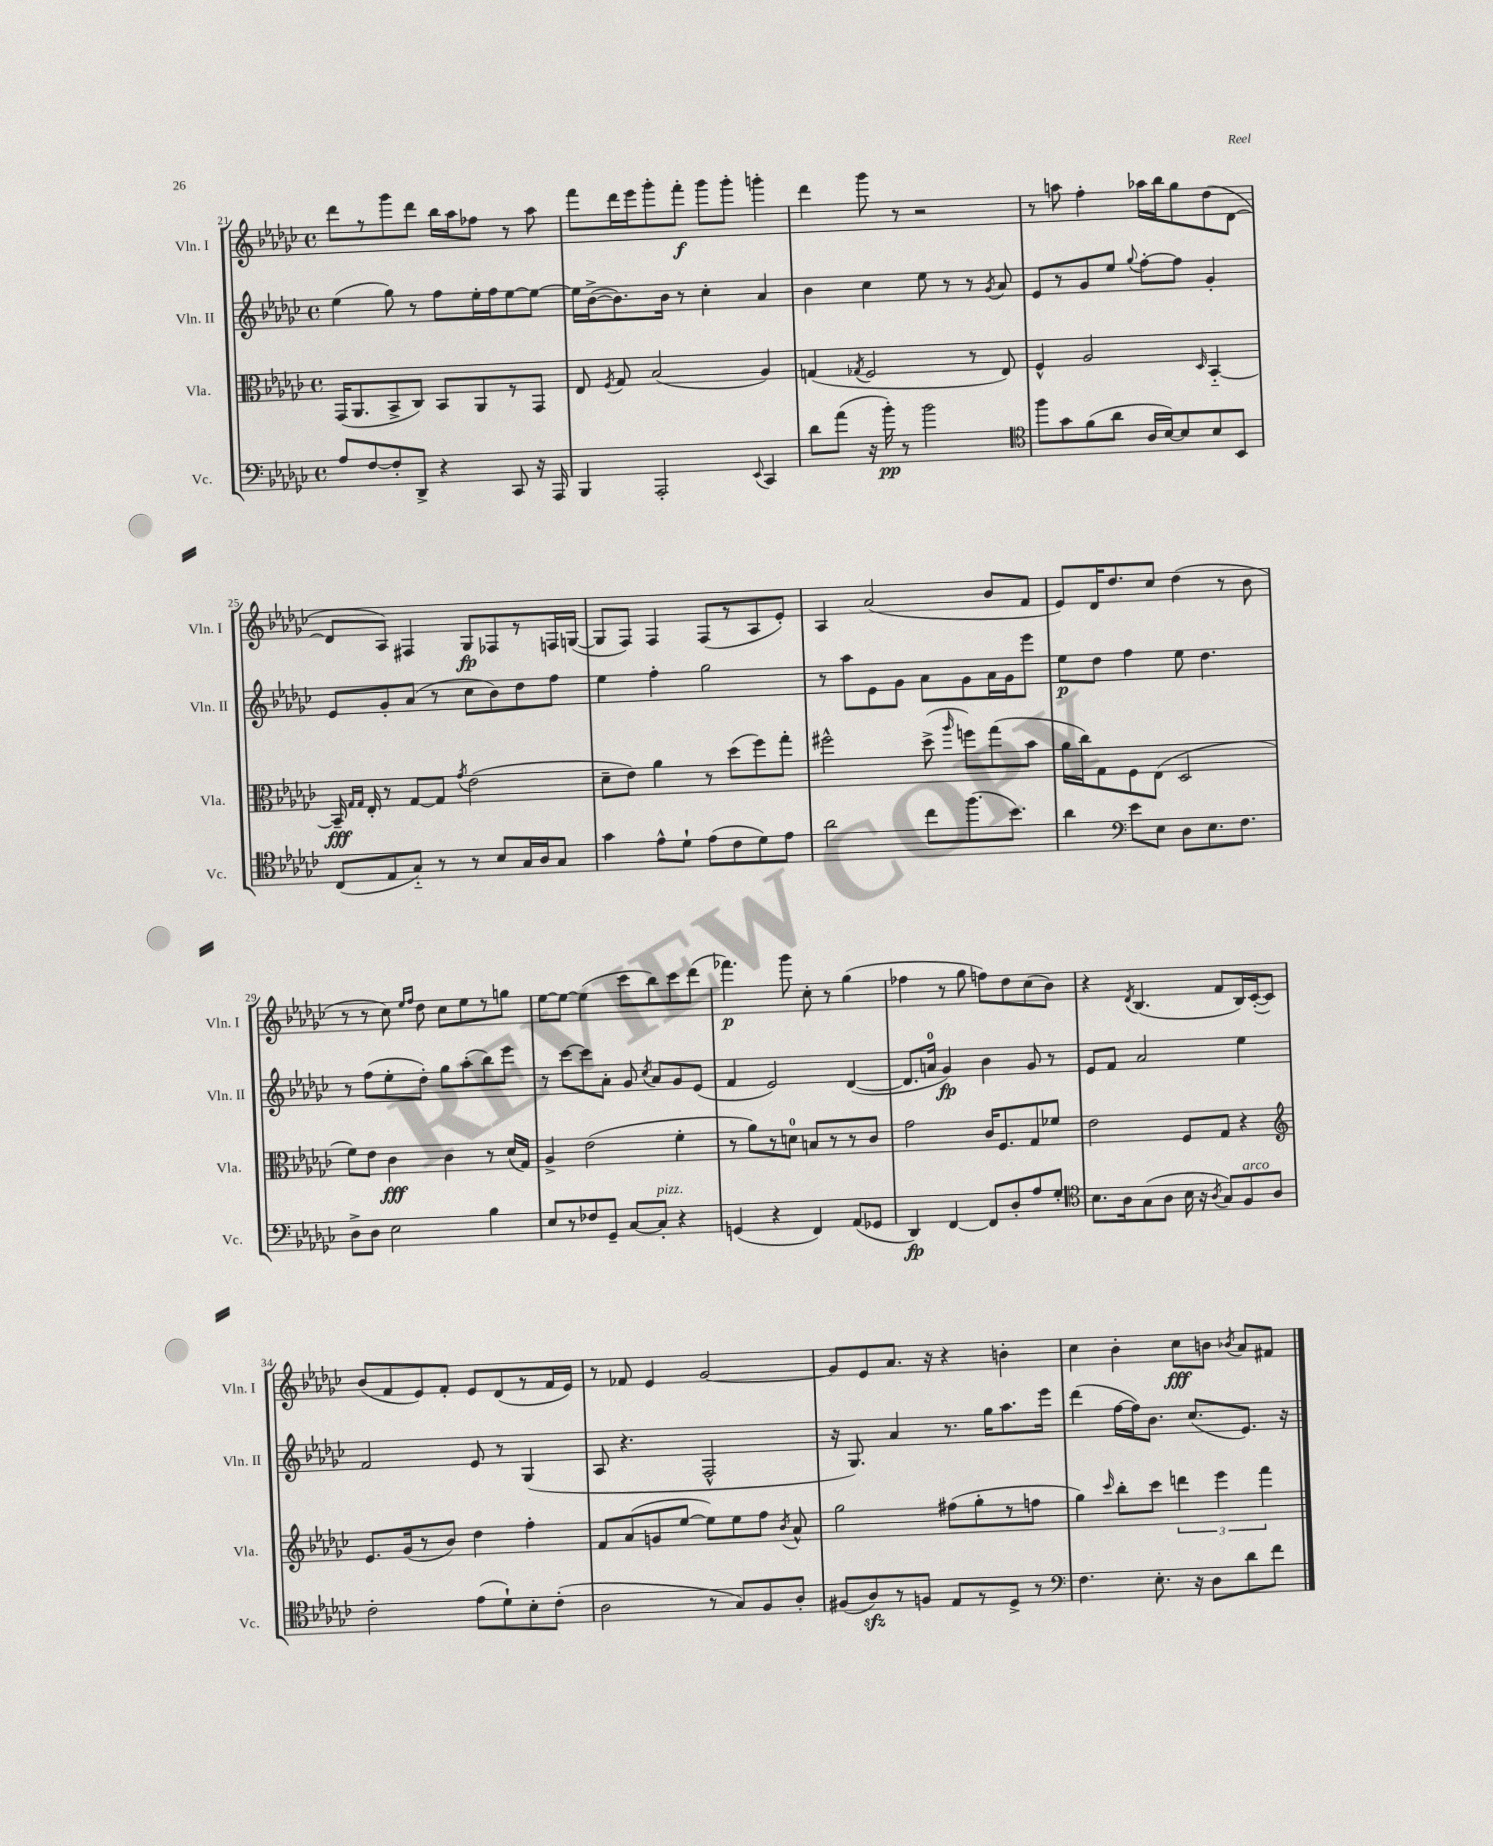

**kern	**kern	**kern	**kern
*staff4	*staff3	*staff2	*staff1
*clefF4	*clefC3	*clefG2	*clefG2
*k[b-e-a-d-g-c-]	*k[b-e-a-d-g-c-]	*k[b-e-a-d-g-c-]	*k[b-e-a-d-g-c-]
*M4/4	*M4/4	*M4/4	*M4/4
*met(c)	*met(c)	*met(c)	*met(c)
8A-	(16GG-	(4ee-	8ddd-
.	8.AA-	.	.
[8F	.	.	8r
8F']	8BB-^	8gg-)	8ggg-
8DD-^	8C-)	8r	8ddd-
4r	8BB-	8ff	16bb-
.	.	.	16aa-
.	8AA-	16ee-'	8ff-
.	.	16ff	.
8CC-	8r	[8ee-	8r
16r	8GG-	8ee-_	8aa-
16AAA-	.	.	.
=	=	=	=
4BBB-	8E-	16ee-]	8fff
.	.	([16b-^	.
.	8qF	.	.
.	8G-	8.b-])	16ddd-
.	.	.	16eee-
2AAA-'	(2B-	.	8ggg-'
.	.	16b-	.
.	.	8r	8fff'
.	.	4cc-'	8ggg-
.	.	.	8ggg-'
8qqEE-	.	.	.
4CC-	4A-)	4a-	4ggg'
=	=	=	=
8d-	(4G	4b-	4ddd-
(8a-	.	.	.
.	8qG-	.	.
16r	2F	4cc-	8ggg-
16b-')	.	.	.
8r	.	.	8r
2b-	.	8ee-	2r
.	.	8r	.
.	8r	8r	.
.	.	8qg-	.
.	8E-)	8a-	.
=	=	=	=
*clefC4	*	*	*
8ff	4F^^	8e-	8r
8g-	.	8r	8aa
(8f	2A-	8g-	4ff'
8a-	.	8ee-	.
.	.	8qqgg-	.
16A-	.	[8ff'	16aa-
[16B-)	.	.	16bb-
8B-]	.	8ff]	8gg-
.	16qqD-	.	.
8B-	[4BB-'~	4g-'	(8dd-
8BB-	.	.	[8d-
=	=	=	=
(8C-	16BB-~]	8e-	8d-]
.	16qqG-	.	.
.	16qqG-	.	.
.	16E-'	.	.
8E-	8r	8g-'	8A-)
8G-'~)	[8G-	(8a-	4F#
8r	8G-]	8r	.
.	8qg-	.	.
8r	(2e-	8cc-	8G-
8B-	.	8b-)	8F-
16G-	.	8dd-	8r
16A-	.	.	.
8G-	.	8ff	16F
.	.	.	([16G
=	=	=	=
4g-	8d-~	4ee-	8G]
.	8e-)	.	8F)
8e-^^	4a-	4ff'	4F
8d-`	.	.	.
(8e-	8r	2gg-	(8F
8c-	(8dd-	.	8r
8d-)	8ff)	.	8A-
8e-	8gg-'	.	8e-')
=	=	=	=
2a-	2ff#^^	8r	4A-
.	.	8aa-	.
.	.	8e-	(2a-
.	.	8g-	.
8cc-	(8dd-^	8a-	.
.	16qqaa-	.	.
(8.ff	8ff)	8g-	.
.	(8gg-	16a-	8b-
8.b-)	.	16g-	.
.	8b-	8eee-	8f
=	=	=	=
4a-	16a-	8ee-	8e-)
.	16cc-)	.	.
.	8G-	8dd-	16d-
.	.	.	8.dd-
*clefF4	*	*	*
8e-	8F	4ff	.
8E-	(8E-	.	8cc-
8D-	2D-	8ee-	(4dd-
8.E-	.	4.dd-	.
.	.	.	8r
8.F	.	.	.
.	.	.	8b-
=	=	=	=
8D-^	8f)	8r	8r
8D-	8e-	(8ff	8r
2E-	4c-	8ee-'	8cc-)
.	.	.	16qqee-
.	.	.	16qqff
.	.	8dd-')	8dd-
.	4c-	8gg-	8cc-
.	.	(8aa-'	8ee-
4B-	8r	8bb-)	8r
.	(16d-	8eee-	8gg
.	16G-)	.	.
=	=	=	=
8E-	4A-^	8r	[8ee-
8r	.	[8ccc-	8ee-_
8F-	(2e-	8ccc-]	(4ee-]
8GG-~	.	8a-'	.
[8C-	.	8g-	8ccc-
.	.	8qcc-	.
8C-']	.	8a-	8bb-)
4r	4f'	8g-	8ccc-
.	.	(8e-	(8ddd-
=	=	=	=
(4GG	8r	4f	4.fff-)
.	8a-)	.	.
4r	8r	2e-)	.
.	8d	.	8ggg-
4FF)	8B	.	8cc-'
.	8r	.	8r
(8AA-	8r	([4d-	(4gg-
8GG-	8c-	.	.
=	=	=	=
4DD-)	2g-	8.d-]	4ff-
.	.	16a	.
[4FF	.	4g-)	8r
.	.	.	8gg-
8FF]	16c-	4b-	8ff)
.	8.F	.	.
8D-'	.	.	8dd-
8A-	8G-	8g-	(8cc-
8G-'	8f-	8r	8b-)
=	=	=	=
*clefC4	*	*	*
8.B-	2e-	8e-	4r
.	.	8f	.
16A-	.	.	.
.	.	.	8qd-
(8G-	.	2a-	(4.B-
8A-	.	.	.
16B-	8F	.	.
16r	.	.	.
8qA-	.	.	.
8G-)	8G-	.	8f
8F	4r	4ee-	16B-)
.	.	.	([16c-'
8A-	.	.	8c-])
=	=	=	=
*	*clefG2	*	*
2c-'	8.e-	2f	(8b-
.	.	.	8f
.	(16g-	.	.
.	8r	.	8e-)
.	8b-)	.	8f'
(8e-	4dd-	8e-	8e-
8d-`)	.	8r	(8d-
8B-'	4ff'	(4G-	8r
(8c-'	.	.	16f
.	.	.	16e-)
=	=	=	=
2A-	8f	8A-	8r
.	(8a-	4.r	8f-
.	8g	.	4e-
.	[8ee-	.	.
8r	8ee-])	2F^^	[2g-
8G-)	8ee-	.	.
8F	8ff	.	.
.	8qb-	.	.
8A-'	8a-^^	.	.
=	=	=	=
(8F#	2gg-	16r	8g-]
.	.	8.G-)	.
8A-)	.	.	8e-
8r	.	4a-	8.a-
8F	.	.	.
.	.	.	16r
8E-	(8ff#	8.r	4r
8r	8gg-'	.	.
.	.	16gg-	.
8D-^	8r	8.aa-	4b'
8r	8ff	.	.
.	.	16eee-	.
=	=	=	=
*clefF4	*	*	*
4.F	4gg-)	(4ddd-	4cc-
.	16qqccc-	.	.
.	8bb-'	[16ff	4b-'
.	.	16ff])	.
8.E-'	8ccc-	8.b-	.
.	6ddd	.	8cc-
16r	.	(8.cc-	.
8D-	.	.	8b
.	6eee-	.	.
.	.	.	8qb-
8d-	.	8.e-)	8a-
.	6fff	.	.
8f	.	.	8f#
.	.	16r	.
==	==	==	==
*-	*-	*-	*-
